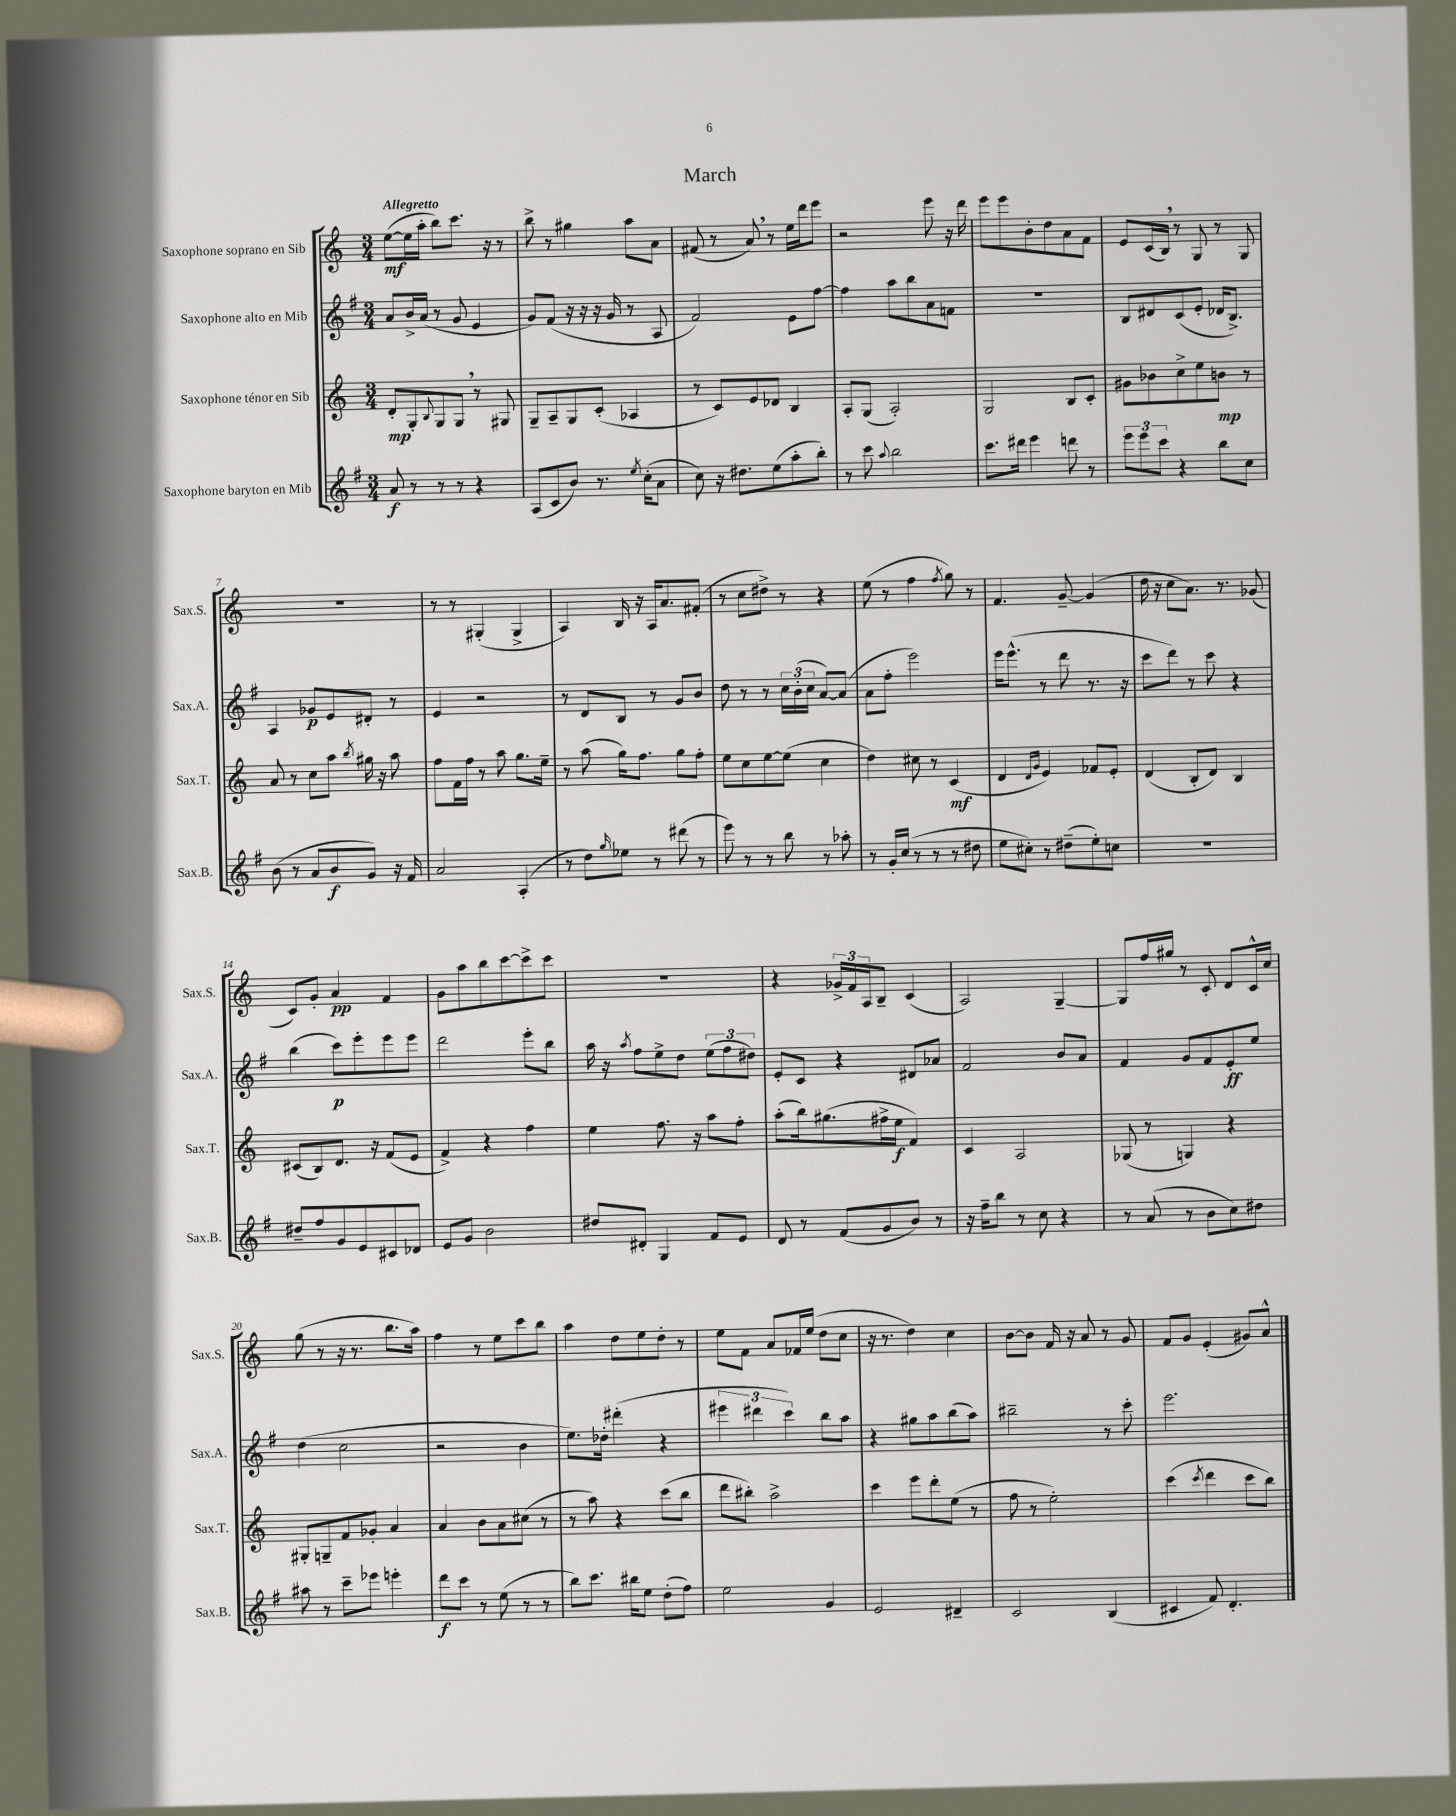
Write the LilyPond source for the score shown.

\header { title = "March" }
<<
\new StaffGroup <<
\new Staff = "s0" \with { instrumentName = "Saxophone soprano en Sib" shortInstrumentName = "Sax.S." } {
    \clef treble \key c \major \numericTimeSignature \time 3/4 \tempo "Allegretto"
    e''8~\mf( e''16 a''16-. b''8) c'''8. r16 r8 |
    b''8-> r8 gis''4 a''8 a'8 |
    fis'8( r8 a'8) \breathe r8 e''16 d'''16 e'''8 |
    r2 e'''8 r16 d'''16 |
    e'''8 e'''8 b'8-. d''8 a'8 f'8 |
    e'8 c'16( b16) \breathe r8 g8 r8 g8 |
    R2. |
    r8 r8 gis4-.( gis4-> |
    a4) b16 r16 a16 a'8. fis'8-.( |
    r8 c''8 dis''8->) r8 r4 |
    e''8( r8 f''4 \acciaccatura { f''8 } g''8) r8 |
    f'4. g'8~-- g'4( |
    d''16 r16 c''8 a'8.) r8. ges'8( |
    c'8) g'8-. a'4\pp f'4 |
    g'8 a''8 b''8 c'''8~ c'''8-> c'''8 |
    R2. |
    r4 \tuplet 3/2 { ges'16-> f'16 a16 } b8-- c'4( |
    a2) g4~-- |
    g8 f''16 gis''16 r8 c'8-. d'8 c'16-^ c''16 |
    g''8( r8 r16 r8. b''8. a''16) |
    f''4 r8 e''8 c'''8 b''8 |
    a''4 d''8 e''8 d''8-. r8 |
    e''8 f'8 a'8 fes'16 e''16( d''8 c''8 |
    r16 r8. d''4) c''4 |
    b'8~ b'8 f'16 r16 a'8 r8 g'8 |
    f'8 g'8 e'4-.( gis'8) a'8-^ \bar "|." |
}
\new Staff = "s1" \with { instrumentName = "Saxophone alto en Mib" shortInstrumentName = "Sax.A." } {
    \clef treble \key g \major \numericTimeSignature \time 3/4
    a'8 b'16-> a'16( r8 g'8 e'4 |
    g'8) fis'8( r16 r16 r16 g'16 r8 a8 |
    fis'2) e'8 fis''8~ |
    fis''4 a''8 b''8 a'8 f'8 |
    R2. |
    b8 dis'8 c'8( e'8-. des'16 b8.->) |
    a4 ges'8\p e'8 dis'8-. r8 |
    e'4 r2 |
    r8 d'8 b8 r8 g'8 b'8 |
    d''8 r8 r8 \tuplet 3/2 { c''16 b'16-.( c''16 } a'8~) a'8( |
    a'8 fis''8-. e'''2) |
    e'''16 e'''8.-^( r8 d'''8 r8. r16 |
    c'''8 d'''8) r8 c'''8 r4 |
    b''4( c'''8\p) e'''8-. e'''8 e'''8 |
    d'''2 e'''8-. b''8 |
    a''16 r16 \acciaccatura { a''8 } fis''8 e''8-> d''8 \tuplet 3/2 { e''8( fis''8 dis''8) } |
    e'8-. c'8 r4 dis'8 aes'8 |
    fis'2 b'8 a'8 |
    fis'4 g'8 fis'8 e'8-.\ff e''8 |
    d''4( c''2 |
    r2 b'4 |
    e''8.) des''16-. dis'''4-.( r4 |
    \tuplet 3/2 { eis'''4 dis'''4 c'''4) } b''8 a''8 |
    r4 gis''8 a''8 b''8( a''8) |
    bis''2-- r8 c'''8-. |
    e'''2. \bar "|." |
}
\new Staff = "s2" \with { instrumentName = "Saxophone ténor en Sib" shortInstrumentName = "Sax.T." } {
    \clef treble \key c \major \numericTimeSignature \time 3/4
    d'8-.\mp g8-. \appoggiatura { b8 } g8 g8 \breathe r8 gis8 |
    g8-- a8-- g8 c'8-.( aes4 |
    r8 c'8) e'8 des'8 b4 |
    a8-. g8( a2-.) |
    g2 b8 c'8-. |
    gis'8 bes'8 c''8-> e''8 b'8\mp r8 |
    a'8 r8 c''8 a''8 \acciaccatura { b''8 } gis''16 r16 a''8 |
    f''8 f'16 f''16 r8 a''8 g''8. e''16-- |
    r8 a''8( g''16) f''8. g''8 f''8-. |
    e''8 c''8 e''8~ e''8( c''4 |
    d''4) cis''8 r8 c'4\mf( |
    d'4 \grace { d'16 g'16 } e'4) fes'8 e'8-. |
    d'4( b8-. d'8) b4 |
    cis'8( b8) d'8. r16 f'8( e'8 |
    f'4->) r4 f''4 |
    e''4 f''8. r16 a''8 f''8-. |
    a''8-.( b''16) gis''8.( fis''16-> e''16\f f'4) |
    c'4 a2 |
    ges8( r8 g4) r4 |
    gis8-. g8-- f'8 ges'8-. a'4 |
    a'4 b'8 a'8 cis''8( r8 |
    r8 a''8) r4 c'''8( b''8 |
    d'''8 bis''8-.) a''2-> |
    c'''4 e'''8 d'''8-. e''8( r8 |
    f''8 r8 e''2-.) |
    c'''4( \acciaccatura { c'''8 } d'''4 c'''8 b''8) \bar "|." |
}
\new Staff = "s3" \with { instrumentName = "Saxophone baryton en Mib" shortInstrumentName = "Sax.B." } {
    \clef treble \key g \major \numericTimeSignature \time 3/4
    a'8\f r8 r8 r8 r4 |
    a8( c'8 b'8) r8. \acciaccatura { e''8 } c''16-.( a'8 |
    c''8) r16 dis''8. e''8( a''8-. b''8-.) |
    r8 c'''8 \appoggiatura { a''8 } b''2 |
    c'''8. dis'''16 e'''4 d'''8 r8 |
    \tuplet 3/2 { e'''8 e'''8 c'''8 } r4 b''8 c''8 |
    b'8( r8 a'8 b'8\f g'8) r16 fis'16 |
    a'2 a4-.( |
    r8 d''8) \grace { g''16 } ees''8 r8 dis'''8( r8 |
    e'''8) r8 r8 b''8 r8 aes''8-. |
    r8 g'16-. c''16( r8 r8 r8 dis''8 |
    e''8 cis''8-.) r8 dis''8--( e''8-.) c''8 |
    R2. |
    dis''8-- fis''8 g'8 e'8 cis'8 des'8 |
    e'8 g'8 b'2 |
    dis''8 dis'8-. g4 fis'8 e'8 |
    d'8 r8 fis'8( g'8 b'8) r8 |
    r16 fis''16-- b''8 r8 c''8 r4 |
    r8 a'8( r8 b'8 c''8) dis''8 |
    ais''8 r8 c'''8-- ees'''8 e'''4-. |
    d'''8\f c'''8 r8 e''8( r8 r8 |
    b''8) c'''8. bis''16 e''8 d''8-.( fis''8) |
    e''2 g'4 |
    e'2 dis'4-- |
    c'2 b4( |
    cis'4 fis'8) d'4.-. \bar "|." |
}
>>
>>
